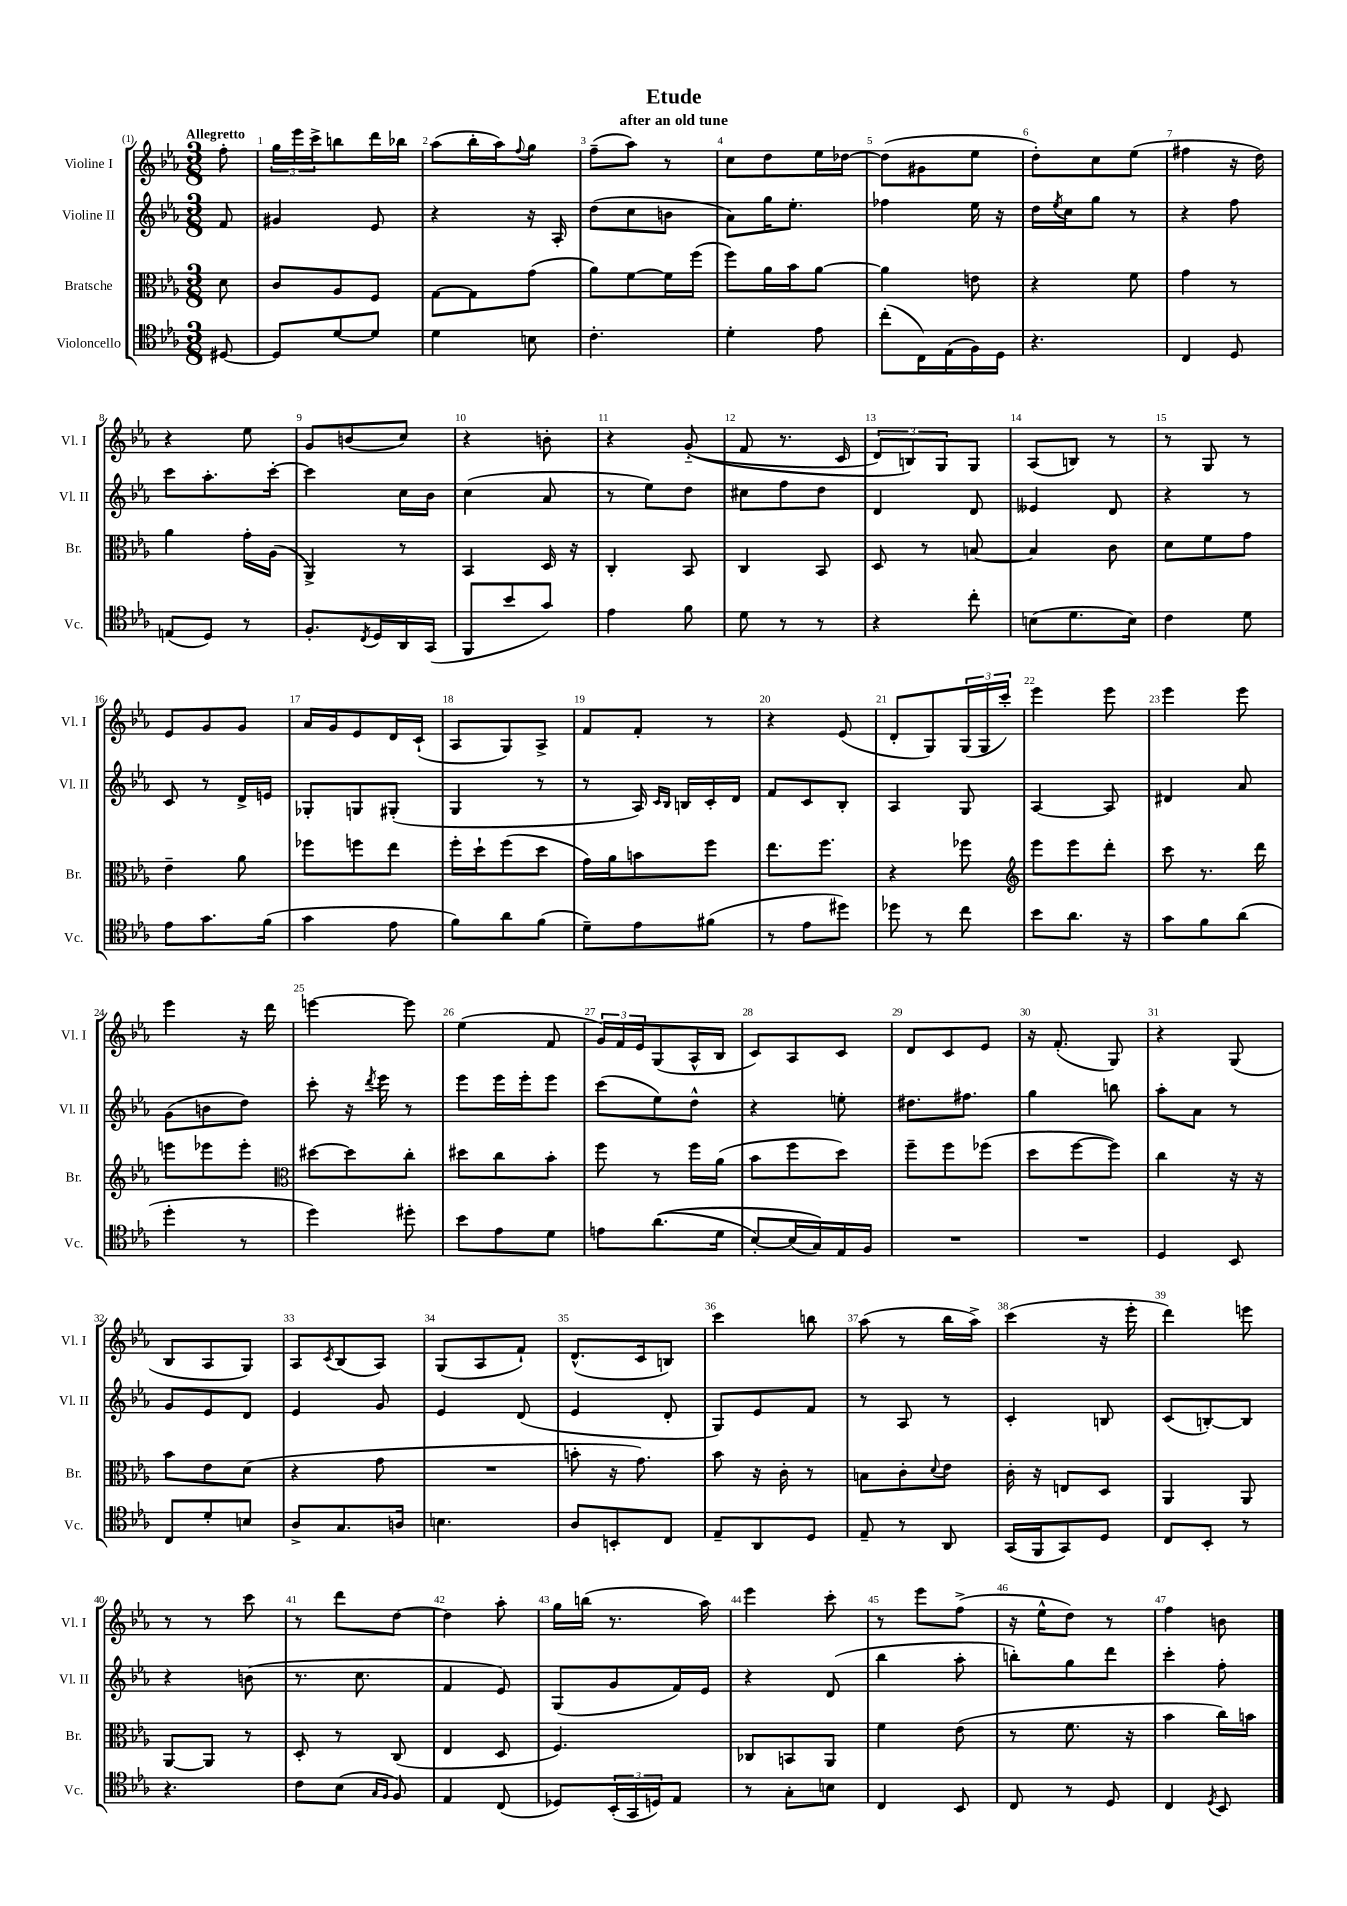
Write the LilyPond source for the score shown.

\header { title = "Etude" subtitle = "after an old tune" }
<<
\new StaffGroup <<
\new Staff = "s0" \with { instrumentName = "Violine I" shortInstrumentName = "Vl. I" } {
    \clef treble \key ees \major \numericTimeSignature \time 3/8 \partial 8 \tempo "Allegretto"
    f''8-. |
    \tuplet 3/2 { g''16 ees'''16 c'''16-> } b''8 d'''16 bes''16 |
    aes''8( bes''16-. aes''16) \appoggiatura { f''8 } g''8 |
    f''8--( aes''8) r8 |
    c''8 d''8 ees''16 des''16~ |
    des''8( gis'8 ees''8 |
    d''8-.) c''8 ees''8( |
    fis''4 r16 d''16) |
    r4 ees''8 |
    g'8 b'8( c''8) |
    r4 b'8-. |
    r4 g'8-_(\( |
    f'8 r8. c'16 |
    \tuplet 3/2 { d'8) b8\) g8 } g8 |
    aes8( b8) r8 |
    r8 g8 r8 |
    ees'8 g'8 g'8 |
    aes'16 g'16 ees'8 d'16 c'16-!( |
    aes8 g8) aes8-> |
    f'8 f'8-. r8 |
    r4 ees'8( |
    d'8-. g8) \tuplet 3/2 { g16( g16 c'''16-.) } |
    ees'''4 ees'''8 |
    ees'''4 ees'''8 |
    ees'''4 r16 d'''16 |
    e'''4~ e'''8 |
    ees''4( f'8 |
    \tuplet 3/2 { g'16) f'16 ees'16 } g8( aes16-^ bes16 |
    c'8) aes8 c'8 |
    d'8 c'8 ees'8 |
    r16 f'8.-.( g8) |
    r4 g8( |
    bes8 aes8 g8) |
    aes8 \acciaccatura { c'8 } bes8( aes8) |
    g8( aes8 f'8-!) |
    d'8.-^( c'16 b8) |
    c'''4 b''8 |
    aes''8( r8 bes''16 aes''16->) |
    c'''4( r16 ees'''16-. |
    d'''4) e'''8 |
    r8 r8 c'''8 |
    r8 d'''8 d''8~ |
    d''4 aes''8-. |
    g''16 b''16( r8. aes''16) |
    ees'''4 c'''8-. |
    r8 ees'''8 f''8->( |
    r16 ees''16-^ d''8) r8 |
    f''4 b'8 \bar "|." |
}
\new Staff = "s1" \with { instrumentName = "Violine II" shortInstrumentName = "Vl. II" } {
    \clef treble \key ees \major \numericTimeSignature \time 3/8 \partial 8
    f'8 |
    gis'4 ees'8 |
    r4 r16 aes16-. |
    d''8( c''8 b'8 |
    aes'8) g''16 ees''8.-. |
    fes''4 ees''16 r16 |
    d''16 \acciaccatura { ees''8 } c''16 g''8 r8 |
    r4 f''8 |
    c'''8 aes''8.-. c'''16~-. |
    c'''4 c''16 bes'16 |
    c''4( aes'8 |
    r8 ees''8) d''8 |
    cis''8 f''8 d''8 |
    d'4 d'8 |
    eeses'4 d'8 |
    r4 r8 |
    c'8 r8 d'16-> e'16 |
    ges8-. g8 gis8-.( |
    g4 r8 |
    r8 aes16) \grace { c'16 bes16 } b16 c'16-. d'16 |
    f'8 c'8 bes8-. |
    aes4 g8 |
    aes4~ aes8 |
    dis'4 aes'8 |
    g'8( b'8 d''8) |
    c'''8-. r16 \acciaccatura { d'''8 } ees'''16 r8 |
    ees'''8 ees'''16 ees'''16-. ees'''8 |
    c'''8( ees''8) d''8-^ |
    r4 e''8-. |
    dis''8. fis''8. |
    g''4 b''8 |
    aes''8-. aes'8 r8 |
    g'8 ees'8 d'8 |
    ees'4 g'8 |
    ees'4 d'8( |
    ees'4 d'8-. |
    g8) ees'8 f'8 |
    r8 aes8 r8 |
    c'4-. b8 |
    c'8( b8~-.) b8 |
    r4 b'8( |
    r8. c''8. |
    f'4 ees'8) |
    g8( g'8 f'16) ees'16 |
    r4 d'8( |
    bes''4 aes''8-. |
    b''8-.) g''8 d'''8 |
    c'''4-. f''8-. \bar "|." |
}
\new Staff = "s2" \with { instrumentName = "Bratsche" shortInstrumentName = "Br." } {
    \clef alto \key ees \major \numericTimeSignature \time 3/8 \partial 8
    d'8 |
    c'8 aes8 f8 |
    g8~ g8 g'8( |
    aes'8) f'8~ f'16 f''16( |
    f''8) aes'16 bes'16 aes'8~ |
    aes'4 e'8 |
    r4 f'8 |
    g'4 r8 |
    aes'4 g'16-. aes16( |
    aes,4->) r8 |
    bes,4 d16 r16 |
    c4-. bes,8 |
    c4 bes,8 |
    d8 r8 b8~ |
    b4 c'8 |
    d'8 f'8 g'8 |
    ees'4-- aes'8 |
    fes''8 f''8 ees''8 |
    f''16-. d''16-! f''8( d''8 |
    g'16) aes'16 b'8 f''8 |
    ees''8. f''8. |
    r4 fes''8 |
    \clef treble ees'''8 ees'''8 d'''8-. |
    c'''8 r8. d'''16 |
    e'''8 ees'''8 ees'''8-. |
    \clef alto dis''8~ dis''8 c''8-. |
    dis''8 c''8 bes'8-. |
    f''8 r8 f''16 aes'16( |
    bes'8 f''8 d''8) |
    f''8-- f''8 fes''8( |
    d''8 f''8~ f''8) |
    c''4 r16 r16 |
    bes'8 ees'8 d'8( |
    r4 g'8 |
    R4. |
    b'8-. r16 g'8.) |
    bes'8 r16 c'16-. r8 |
    b8 c'8-. \appoggiatura { d'8 } ees'8 |
    c'16-. r16 e8 d8 |
    aes,4 aes,8 |
    aes,8~ aes,8 r8 |
    d8-. r8 c8( |
    ees4 d8 |
    f4.) |
    ces8 b,8 aes,8 |
    f'4 ees'8( |
    r8 f'8. r16 |
    bes'4 c''16) b'16 \bar "|." |
}
\new Staff = "s3" \with { instrumentName = "Violoncello" shortInstrumentName = "Vc." } {
    \clef tenor \key ees \major \numericTimeSignature \time 3/8 \partial 8
    dis8~ |
    dis8 d'8~ d'8 |
    d'4 b8 |
    c'4.-. |
    d'4-. ees'8 |
    c''8-.( c16) ees16( f16) d16 |
    r4. |
    c4 d8 |
    e8( d8) r8 |
    f8.-. \acciaccatura { c8 } d16 aes,16 g,16( |
    f,8 bes'8 g'8) |
    ees'4 f'8 |
    d'8 r8 r8 |
    r4 c''8-. |
    b8( d'8. b16) |
    c'4 d'8 |
    ees'8 g'8. f'16( |
    g'4 ees'8 |
    f'8) aes'8 f'8( |
    d'8--) ees'8 fis'8( |
    r8 ees'8 dis''8) |
    des''8 r8 c''8 |
    bes'8 aes'8. r16 |
    g'8 f'8 aes'8( |
    d''4-. r8 |
    d''4) dis''8-. |
    bes'8 ees'8 d'8 |
    e'8 aes'8.(\( d'16 |
    bes8~-.) bes16( g16)\) ees16 f16 |
    R4. |
    R4. |
    d4 bes,8 |
    c8 d'8-. b8 |
    aes8-> g8. a16 |
    b4. |
    aes8 b,8-. c8 |
    ees8-- aes,8 d8 |
    ees8-- r8 aes,8 |
    g,16( f,16 g,8) d8 |
    c8 bes,8-. r8 |
    r4. |
    c'8 bes8( \grace { g16 f16 } f8) |
    ees4 c8( |
    des8) \tuplet 3/2 { bes,16-.( g,16 d16) } ees8 |
    r8 g8-. b8 |
    c4 bes,8 |
    c8 r8 d8 |
    c4 \acciaccatura { d8 } bes,8 \bar "|." |
}
>>
>>
\layout { \context { \Score \override BarNumber.break-visibility = ##(#f #t #t) barNumberVisibility = #all-bar-numbers-visible } }
